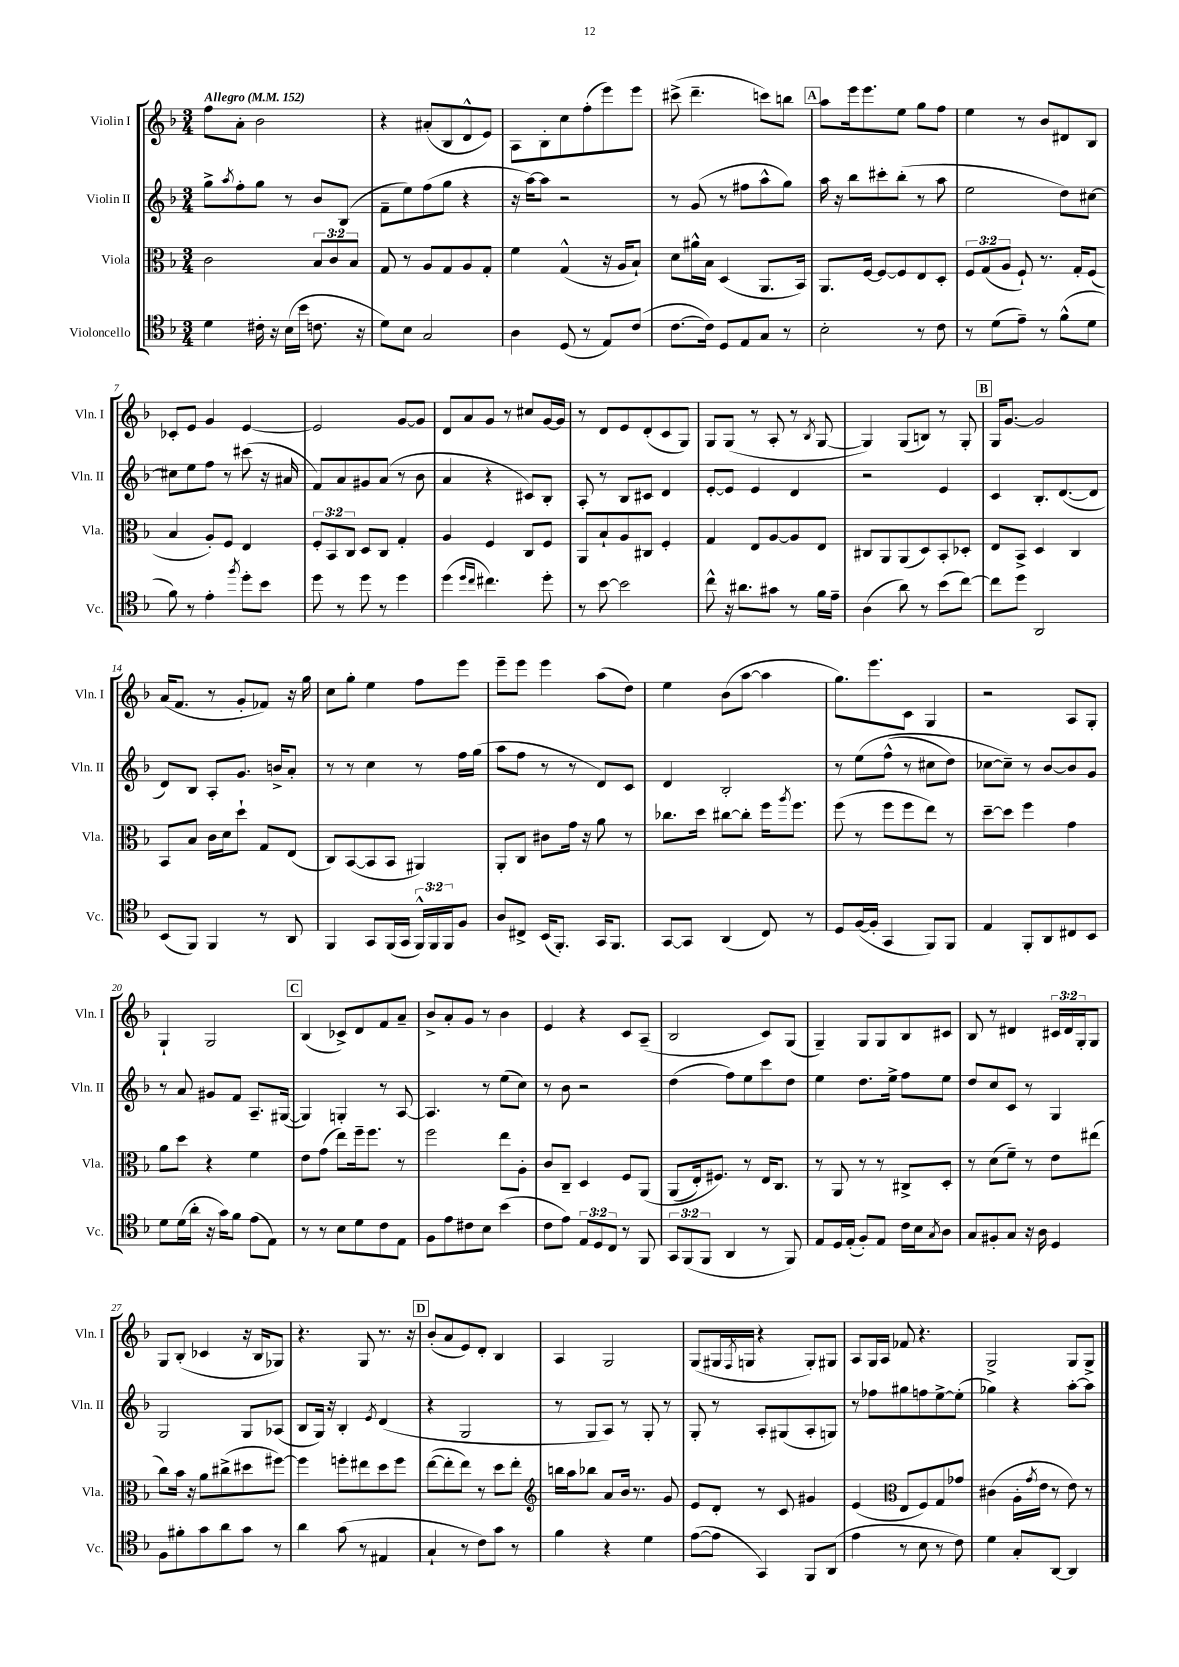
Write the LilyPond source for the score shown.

<<
\new StaffGroup <<
\new Staff = "s0" \with { instrumentName = "Violin I" shortInstrumentName = "Vln. I" } {
    \clef treble \key f \major \numericTimeSignature \time 3/4 \override Staff.TupletNumber.text = #tuplet-number::calc-fraction-text \tempo "Allegro" 4 = 152
    f''8 a'8-. bes'2 |
    r4 ais'8-.( bes8 d'8-^ e'8) |
    a8 bes8-. c''8 f''8-.( e'''8) e'''8 |
    cis'''8->( d'''4.-- c'''8) b''8 |
    \mark \markup { \box "A" } a''8 e'''16 e'''8. e''8 g''8 f''8 |
    e''4 r8 bes'8 dis'8 bes8 |
    ces'8-. e'8 g'4 e'4~ |
    e'2 g'8~ g'8 |
    d'8 a'8 g'8 r8 cis''8 g'16~ g'16 |
    r8 d'8 e'8 d'8-.( c'8 g8) |
    g8 g8( r8 a8-. r8 \acciaccatura { bes8 } g8~ |
    g4) g8( b8) r8 g8-. |
    \mark \markup { \box "B" } g16 g'8.~ g'2 |
    a'16( f'8. r8 g'8-. fes'8) r16 g''16 |
    c''8 g''8-. e''4 f''8 e'''8 |
    e'''8-- e'''8 e'''4 a''8( d''8) |
    e''4 bes'8( a''8~ a''4 |
    g''8.) e'''8. c'8 g4 |
    r2 a8 g8-. |
    g4-! g2 |
    \mark \markup { \box "C" } bes4( ces'8->) d'8 f'8 a'8-- |
    bes'8-> a'8-. g'8 r8 bes'4 |
    e'4 r4 c'8 a8--( |
    bes2 c'8) g8( |
    g4--) g8 g8 bes8 cis'8 |
    bes8 r8 dis'4 \tuplet 3/2 { cis'16 dis'16 g16-. } g8 |
    g8 bes8-.( ces'4 r16 bes16 ges8) |
    r4. g8 r8. r16 |
    \mark \markup { \box "D" } bes'8-.( a'8 e'8) d'8-. bes4 |
    a4 g2 |
    g8( gis16 \acciaccatura { f8 } g16 r4 g8-.) gis8 |
    a8 g16 a16 fes'8 r4. |
    g2-> g8 g8-> \bar "|." |
}
\new Staff = "s1" \with { instrumentName = "Violin II" shortInstrumentName = "Vln. II" } {
    \clef treble \key f \major \numericTimeSignature \time 3/4
    g''8-> \acciaccatura { a''8 } f''8-. g''8 r8 bes'8 bes8( |
    f'8-- e''8) f''8( g''8 r4 |
    r16 a''16~) a''8 r2 |
    r8 g'8( r8 fis''8 a''8-^ g''8) |
    \mark \markup { \box "A" } a''16 r16 bes''8 cis'''8-. bes''8-.( r8 a''8 |
    e''2 d''8) cis''8~ |
    cis''8 e''8 f''8 r8 cis'''8( r16 ais'16 |
    f'8) a'8 gis'8 a'8( r8 bes'8 |
    a'4 r4 cis'8) bes8-. |
    a8-. r8 bes8 cis'8 d'4 |
    e'8~-. e'8 e'4 d'4 |
    r2 e'4 |
    \mark \markup { \box "B" } c'4 bes8.-. d'8.~( d'8 |
    d'8) bes8 a8-. g'8. b'16-> a'8-. |
    r8 r8 c''4 r8 f''16 g''16( |
    a''8 f''8 r8 r8 d'8) c'8 |
    d'4 bes2-. |
    r8 e''8\( f''8-^( r8 cis''8 d''8) |
    ces''8~ ces''8--\) r8 bes'8~ bes'8 g'8 |
    r8 a'8 gis'8 f'8 a8.-- gis16~( |
    \mark \markup { \box "C" } gis4) g4-. r8 a8~ |
    a4. r8 e''8( c''8) |
    r8 bes'8 r2 |
    d''4( f''8) e''8 c'''8 d''8 |
    e''4 d''8. e''16-> f''8 e''8 |
    d''8 c''8 c'8 r8 g4 |
    g2 g8 aes8( |
    bes8 g16) r16 bes4-. \acciaccatura { e'8 } d'4( |
    \mark \markup { \box "D" } r4 g2 |
    r8 g8 a8) r8 g8-. r8 |
    g8-. r8 a8-. gis8( a8-. g8) |
    r8 fes''8 gis''8 f''8 e''8~-> e''8-.( |
    ges''4) r4 a''8~-. a''8 \bar "|." |
}
\new Staff = "s2" \with { instrumentName = "Viola" shortInstrumentName = "Vla." } {
    \clef alto \key f \major \numericTimeSignature \time 3/4 \override Staff.TupletNumber.text = #tuplet-number::calc-fraction-text
    c'2 \tuplet 3/2 { bes8 c'8 bes8 } |
    g8 r8 a8 g8 a8 g8-. |
    f'4 g4-^( r16 a16 bes8-!) |
    d'8 ais'16-^ bes16 d4( a,8. bes,16) |
    \mark \markup { \box "A" } a,8. f16~ f8~ f8 e8 d8-. |
    \tuplet 3/2 { f8 g8( a8 } f8-!) r8. g16-. f8( |
    bes4 a8-.) f8 e4 |
    \tuplet 3/2 { f8-. bes,8 c8 } d8 c8 g4-. |
    a4 f4 c8 f8 |
    a,8 bes8-! a8 cis8 f4-. |
    g4 e8 a8~ a8 e8 |
    cis8 a,8 a,8( d8) bes,8-. des8-. |
    \mark \markup { \box "B" } e8 bes,8-> d4 c4 |
    bes,8 bes8 c'16 d'16 d''8-! g8 e8( |
    c8) bes,8~( bes,8 bes,8 ais,4) |
    a,8-. c8 cis'8 g'16 r16 a'8 r8 |
    ces''8. d''16 cis''8~ cis''8-. f''16 \acciaccatura { a''8 } f''8. |
    f''8( r8 f''8 f''8 e''8) r8 |
    d''8~-- d''8 f''4 g'4 |
    a'8 d''8 r4 f'4 |
    \mark \markup { \box "C" } e'8 g'8( e''8) f''16-- f''8. r8 |
    f''2 e''8 a8-. |
    c'8 c8-- d4 f8 a,8\( |
    a,8( e16-.) fis8.\) r8 e16 c8. |
    r8 a,8 r8 r8 cis8-> d8-. |
    r8 d'8( f'8--) r8 e'8 eis''8( |
    c''8) bes'16 r16 a'8 cis''8->( dis''8 fis''8~) |
    fis''4 f''8-. eis''8 d''8 f''8 |
    \mark \markup { \box "D" } e''8~( e''8-. e''8) r8 d''8 e''8-. |
    \clef treble b''16 a''16 bes''8 a'8 bes'16 r8. g'8 |
    e'8 d'8-. r8 c'8 gis'4 |
    e'4( \clef alto e8 f8) g8 ges'8 |
    cis'4( a16-. \acciaccatura { g'8 } e'16 r8 e'8) r8 \bar "|." |
}
\new Staff = "s3" \with { instrumentName = "Violoncello" shortInstrumentName = "Vc." } {
    \clef tenor \key f \major \numericTimeSignature \time 3/4 \override Staff.TupletNumber.text = #tuplet-number::calc-fraction-text
    d'4 cis'16-. r16 bes16( bes'16 c'8. r16 |
    d'8) bes8 g2 |
    a4 d8( r8 e8) c'8( |
    c'8.~ c'16) d8 e8 g8 r8 |
    \mark \markup { \box "A" } bes2-. r8 c'8 |
    r8 d'8( e'8--) r8 f'8-^( d'8 |
    f'8) r8 e'4-. \acciaccatura { f''8 } d''8-. bes'8 |
    d''8 r8 d''8 r8 d''4 |
    d''4( \grace { d''16 c''16 } cis''4.) d''8-. |
    r8 bes'8~ bes'2 |
    c''8-^ r16 ais'8. gis'8 r8 f'16 e'16-- |
    a4( a'8) r8 bes'8( c''8~) |
    \mark \markup { \box "B" } c''8 d''8 a,2 |
    bes,8( f,8) f,4 r8 a,8 |
    f,4 g,8 f,16( g,16 \tuplet 3/2 { f,16-^) f,16 f,16 } f8 |
    a8 cis8-> bes,16( f,8.-.) g,16 f,8. |
    g,8~ g,8 a,4( c8) r8 |
    d8 f16~( f16-. g,4 f,8) f,8 |
    e4 f,8-. a,8 cis8 bes,8 |
    d'8 d'16( a'16-. r16 g'16) f'8 e'8( e8) |
    \mark \markup { \box "C" } r8 r8 bes8 d'8 c'8 e8 |
    f8 e'8 cis'8 bes8 bes'4( |
    c'8 e'8) \tuplet 3/2 { e8 d8 c8 } r8 f,8 |
    \tuplet 3/2 { g,8 f,8( f,8 } a,4 r8 f,8) |
    e8 d16 e16-.( f8-.) e8 c'16 bes16 \acciaccatura { g8 } a8 |
    g8 fis8-. g8 r16 a16 d4 |
    f8 fis'8-. g'8 a'8 g'8 r8 |
    a'4 g'8( r8 eis4 |
    \mark \markup { \box "D" } g4-! r8 c'8) g'8 r8 |
    f'4 r4 d'4 |
    e'8~( e'8 g,4) f,8 a,8( |
    e'4 r8 bes8 r8 c'8) |
    d'4 g8-. a,8~ a,4 \bar "|." |
}
>>
>>
